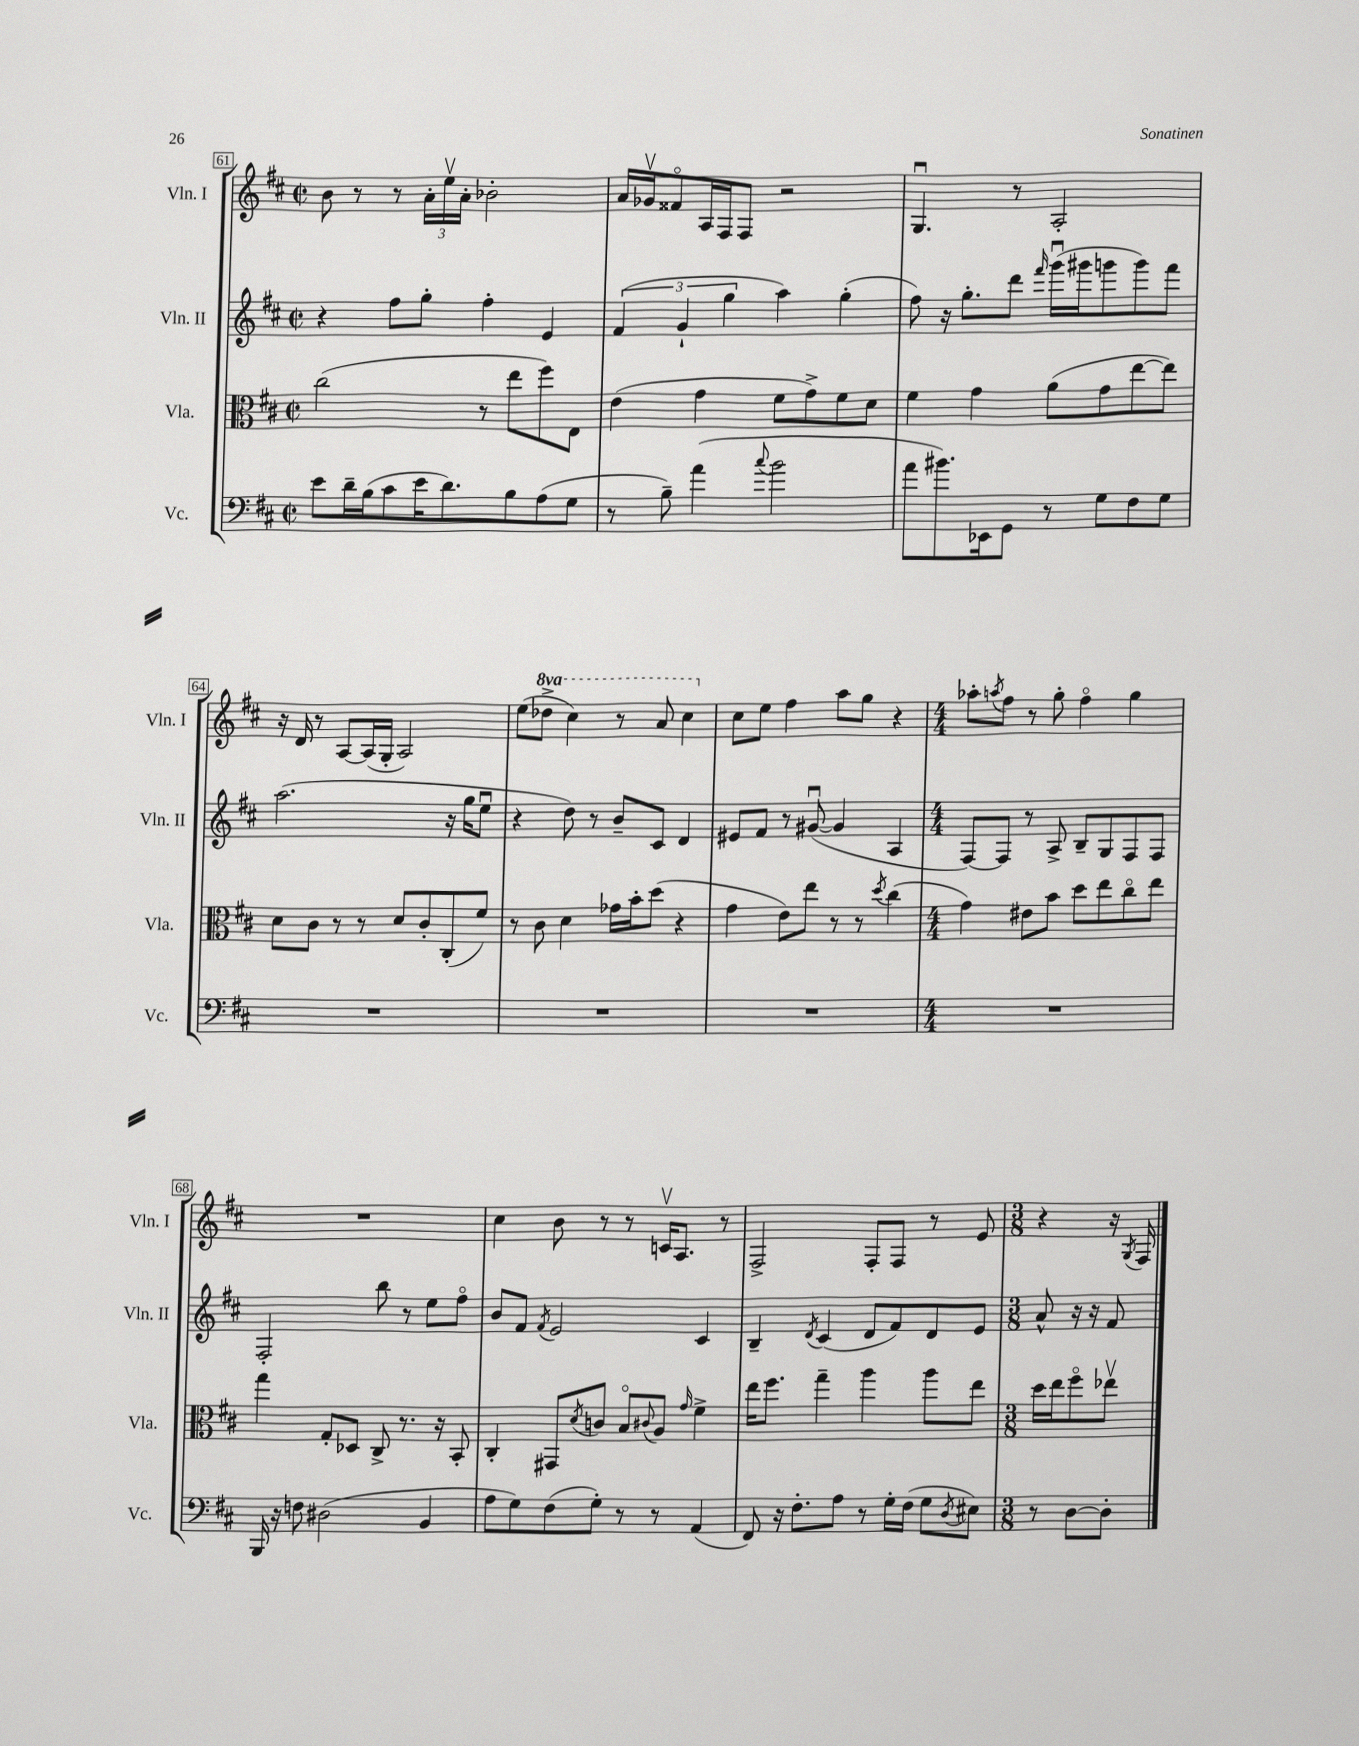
<<
\new StaffGroup <<
\new Staff = "s0" \with { instrumentName = "Vln. I" shortInstrumentName = "Vln. I" } {
    \clef treble \key d \major \defaultTimeSignature \time 2/2 \set Staff.ottavationMarkups = #ottavation-simple-ordinals
    b'8 r8 r8 \tuplet 3/2 { a'16-. e''16\upbow a'16-. } bes'2-. |
    a'16 ges'16\upbow fisis'8\flageolet a16 fis16 fis8 r2 |
    g4.\downbow r8 a2-. |
    r16 d'16 r8 a8~ a16( g16-. a2) |
    e''8( \ottava #1 des'''8-> cis'''4) r8 a''8 cis'''4 \ottava #0 |
    cis''8 e''8 fis''4 a''8 g''8 r4 |
    \numericTimeSignature \time 4/4 aes''8-. \acciaccatura { a''8 } fis''8 r8 g''8-. fis''4\flageolet g''4 |
    R1 |
    cis''4 b'8 r8 r8 c'16\upbow a8. r8 |
    fis2-> fis8-. fis8 r8 e'8 |
    \numericTimeSignature \time 3/8 r4 r16 \acciaccatura { g8 } fis16 \bar "|." |
}
\new Staff = "s1" \with { instrumentName = "Vln. II" shortInstrumentName = "Vln. II" } {
    \clef treble \key d \major \defaultTimeSignature \time 2/2
    r4 fis''8 g''8-. fis''4-. e'4 |
    \tuplet 3/2 { fis'4( g'4-! g''4 } a''4) g''4-.( |
    fis''8) r16 g''8.-. d'''8 \grace { fis'''16 } g'''16\downbow( gis'''16 g'''8 g'''8) fis'''8 |
    a''2.( r16 g''16 e''8\downbow |
    r4 d''8) r8 b'8-- cis'8 d'4 |
    eis'8 fis'8 r8 gis'8~\downbow( gis'4 a4 |
    \numericTimeSignature \time 4/4 fis8~) fis8 r8 a8-> b8-- g8 fis8 fis8 |
    fis2-. b''8 r8 e''8 fis''8\flageolet |
    b'8 fis'8 \acciaccatura { fis'8 } e'2 cis'4 |
    b4-- \acciaccatura { d'8 } cis'4( d'8 fis'8) d'8 e'8 |
    \numericTimeSignature \time 3/8 a'8-^ r16 r16 fis'8 \bar "|." |
}
\new Staff = "s2" \with { instrumentName = "Vla." shortInstrumentName = "Vla." } {
    \clef alto \key d \major \defaultTimeSignature \time 2/2
    cis''2( r8 e''8 fis''8) e8 |
    e'4( g'4 fis'8 g'8->) fis'8 d'8 |
    fis'4 g'4 a'8( g'8 e''8~ e''8) |
    d'8 cis'8 r8 r8 d'8 cis'8-. cis8-.( fis'8) |
    r8 cis'8 d'4 ges'16 b'16-. d''8( r4 |
    g'4 e'8) e''8 r8 r8 \acciaccatura { d''8 } cis''4( |
    \numericTimeSignature \time 4/4 g'4) eis'8 b'8 d''8 e''8 cis''8\flageolet e''8 |
    g''4 g8-. des8 cis8-> r8. r16 b,8-. |
    cis4-. gis,8 \acciaccatura { d'8 } c'8 b8\flageolet \appoggiatura { cis'8 } a8 \grace { g'16 } fis'4-> |
    e''16 fis''8. g''4-- a''4 a''8 e''8 |
    \numericTimeSignature \time 3/8 d''16 e''16 fis''8\flageolet ees''8\upbow \bar "|." |
}
\new Staff = "s3" \with { instrumentName = "Vc." shortInstrumentName = "Vc." } {
    \clef bass \key d \major \defaultTimeSignature \time 2/2
    e'8 d'16-- b16( cis'8 e'16 d'8.) b8 a8( g8 |
    r8 b8--) a'4( \appoggiatura { cis''8 } b'2 |
    a'8 bis'8.) ees,16 g,8 r8 g8 fis8 g8 |
    R1 |
    R1 |
    R1 |
    \numericTimeSignature \time 4/4 R1 |
    b,,16 r16 f8 dis2( b,4 |
    a8 g8) fis8( g8-.) r8 r8 a,4( |
    fis,8) r16 fis8.-. a8 r8 g16-. fis16( g8 \acciaccatura { d8 } eis8) |
    \numericTimeSignature \time 3/8 r8 d8~ d8-. \bar "|." |
}
>>
>>
\layout { \context { \Score currentBarNumber = #61 \override BarNumber.stencil = #(make-stencil-boxer 0.1 0.3 ly:text-interface::print) } }
